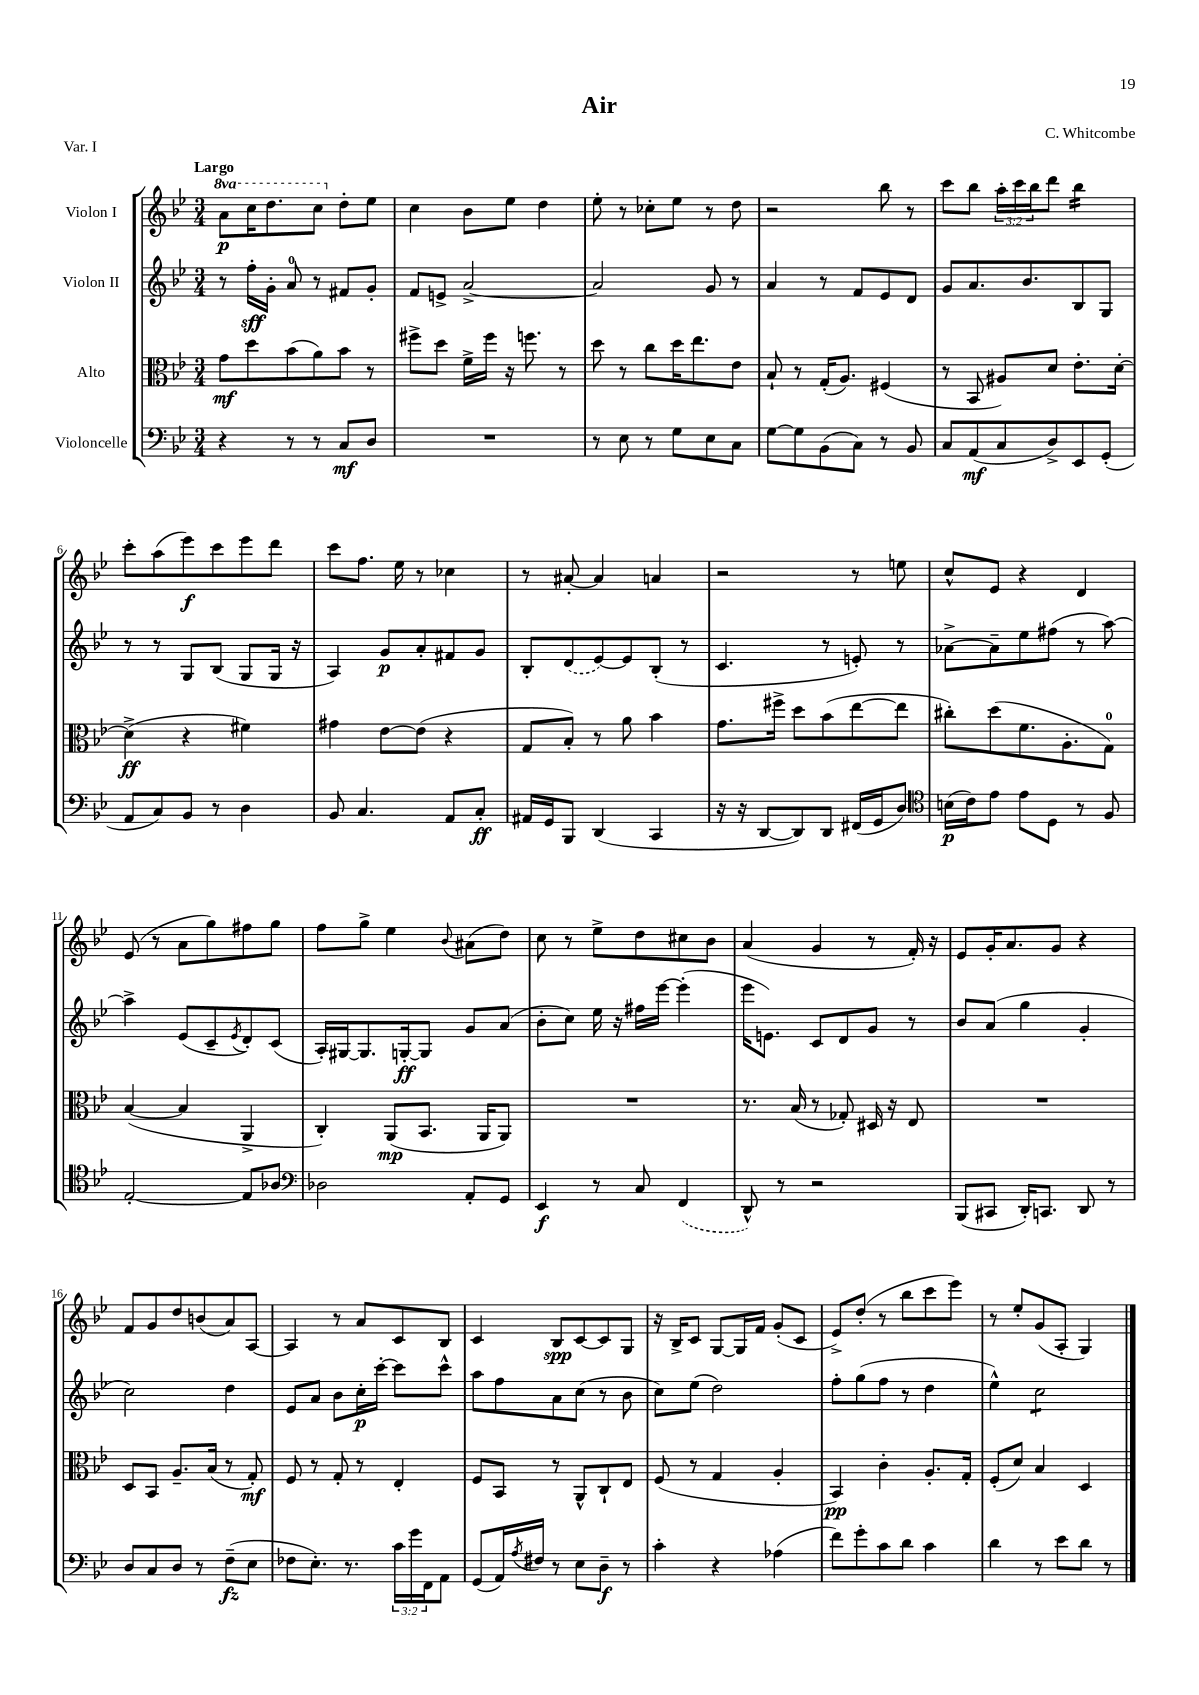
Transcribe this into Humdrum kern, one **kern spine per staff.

**kern	**kern	**kern	**kern
*staff4	*staff3	*staff2	*staff1
*clefF4	*clefC3	*clefG2	*clefG2
*k[b-e-]	*k[b-e-]	*k[b-e-]	*k[b-e-]
*M3/4	*M3/4	*M3/4	*M3/4
4r	8g	8r	8aa
.	8dd	16ff'	16ccc
.	.	16g'	8.ddd
8r	(8b-	8a	.
8r	8a)	8r	8ccc
8C	8b-	8f#	8dd'
8D	8r	8g'	8ee-
=	=	=	=
2.r	8ff#^	8f	4cc
.	8dd	8e^	.
.	16f^	[2a^	8b-
.	16ff#	.	.
.	16r	.	8ee-
.	8.ff	.	.
.	.	.	4dd
.	8r	.	.
=	=	=	=
8r	8dd	2a]	8ee-'
8E-	8r	.	8r
8r	8cc	.	8cc-'
8G	16dd	.	8ee-
.	8.ee-	.	.
8E-	.	8g	8r
8C	8e-	8r	8dd
=	=	=	=
[8G	8B-`	4a	2r
8G]	8r	.	.
(8BB-	(16G'	8r	.
.	8.A)	.	.
8C)	.	8f	.
8r	(4F#	8e-	8bb-
8BB-	.	8d	8r
=	=	=	=
8C	8r	8g	8ccc
(8AA	8BB-	8.a	8bb-
8C	8A#)	.	24aa'
.	.	.	24ccc
.	.	8.b-	.
.	.	.	24bb-
8D^)	8d	.	8ddd
8EE-	8.e-'	8B-	4bb-
(8GG'	.	8G	.
.	[16d'	.	.
=	=	=	=
8AA	(4d^]	8r	8ccc'
8C)	.	8r	(8aa
8BB-	4r	8G	8eee-)
8r	.	(8B-	8ccc
4D	4f#)	8G	8eee-
.	.	16G	8ddd
.	.	16r	.
=	=	=	=
8BB-	4g#	4A)	8ccc
4.C	.	.	8.ff
.	[8e-	8g	.
.	.	.	16ee-
.	(8e-]	8a'	8r
8AA	4r	8f#	4cc-
8C'	.	8g	.
=	=	=	=
16AA#	8G	8B-'	8r
16GG	.	.	.
8BBB-	8B-')	(8d	[8a#'
(4DD	8r	[8e-)	4a#]
.	8a	8e-]	.
4CC	4b-	(8B-'	4a
.	.	8r	.
=	=	=	=
16r	8.g	4.c	2r
16r	.	.	.
[8DD	.	.	.
.	16ff#^	.	.
8DD])	8dd	.	.
8DD	(8b-	8r	.
(16FF#	[8ee-	8e')	8r
16GG	.	.	.
8D)	8ee-]	8r	8ee
=	=	=	=
*clefC4	*	*	*
(16B	8cc#')	[8a-^	8cc^^
16c)	.	.	.
8e-	(8dd	8a-~]	8e-
8e-	8.f	8ee-	4r
8D	.	(8ff#	.
.	8.A'	.	.
8r	.	8r	4d
8F	8G)	[8aa)	.
=	=	=	=
[2E-'	([4B-	4aa^]	(8e-
.	.	.	8r
.	4B-]	(8e-	8a
.	.	8c~	8gg)
.	.	8qe-	.
8E-]	4AA^	8d')	8ff#
8A-	.	(8c	8gg
=	=	=	=
*clefF4	*	*	*
2D-	4C')	16A')	8ff
.	.	[16G#	.
.	.	8.G#]	8gg^
.	(8AA	.	4ee-
.	.	[16G'	.
.	8.BB-	8G]	.
.	.	.	8qqb-
8AA'	.	8g	(8a#
.	16AA	.	.
8GG	8AA)	(8a	8dd)
=	=	=	=
4EE-	2.r	8b-'	8cc
.	.	8cc)	8r
8r	.	16ee-	8ee-^
.	.	16r	.
8C	.	16ff#	8dd
.	.	[16eee-	.
(4FF	.	(4eee-']	8cc#
.	.	.	8b-
=	=	=	=
8DD^^)	8.r	16eee-	(4a
.	.	8.e)	.
8r	.	.	.
.	(16B-	.	.
2r	8r	8c	4g
.	8G-')	8d	.
.	16D#	8g	8r
.	16r	.	.
.	8E-	8r	16f')
.	.	.	16r
=	=	=	=
(8BBB-	2.r	8b-	8e-
8CC#	.	(8a	16g'
.	.	.	8.a
16DD')	.	4gg	.
8.CC	.	.	.
.	.	.	8g
8DD	.	4g'	4r
8r	.	.	.
=	=	=	=
8D	8D	2cc)	8f
8C	8BB-	.	8g
8D	8.A~	.	8dd
8r	.	.	(8b
.	(16B-	.	.
(8F~	8r	4dd	8a)
8E-	8G')	.	[8A
=	=	=	=
8F-	8F	8e-	4A]
8.E-')	8r	8a	.
.	8G'	8b-	8r
8.r	.	.	.
.	8r	16cc'	8a
.	.	[16ccc'	.
24c	4E-'	8ccc]	8c
24g	.	.	.
24FF	.	.	.
8AA	.	8ccc^^	8B-
=	=	=	=
(8GG	8F	8aa	4c
16AA)	8BB-	8ff	.
8qA	.	.	.
16F#	.	.	.
8r	8r	8a	8B-
8E-	8AA^^	(8cc	[8c
8D~	8C`	8r	8c]
8r	8E-	8b-	8G
=	=	=	=
4c'	(8F	8cc)	16r
.	.	.	16B-^
.	8r	(8ee-	8c
4r	4G	2dd)	[8G
.	.	.	16G]
.	.	.	16f
(4A-	4A'	.	(8g'
.	.	.	8c
=	=	=	=
8f)	4BB-)	8ff'	8e-^)
8g'	.	(8gg	(8dd'
8c	4c'	8ff	8r
8d	.	8r	8bb-
4c	8.A'	4dd	8ccc
.	.	.	8eee-)
.	16G'	.	.
=	=	=	=
4d	(8F'	4ee-^^)	8r
.	8d)	.	8ee-'
8r	4B-	2cc	(8g
8e-	.	.	8A'
8d	4D	.	4G)
8r	.	.	.
==	==	==	==
*-	*-	*-	*-
